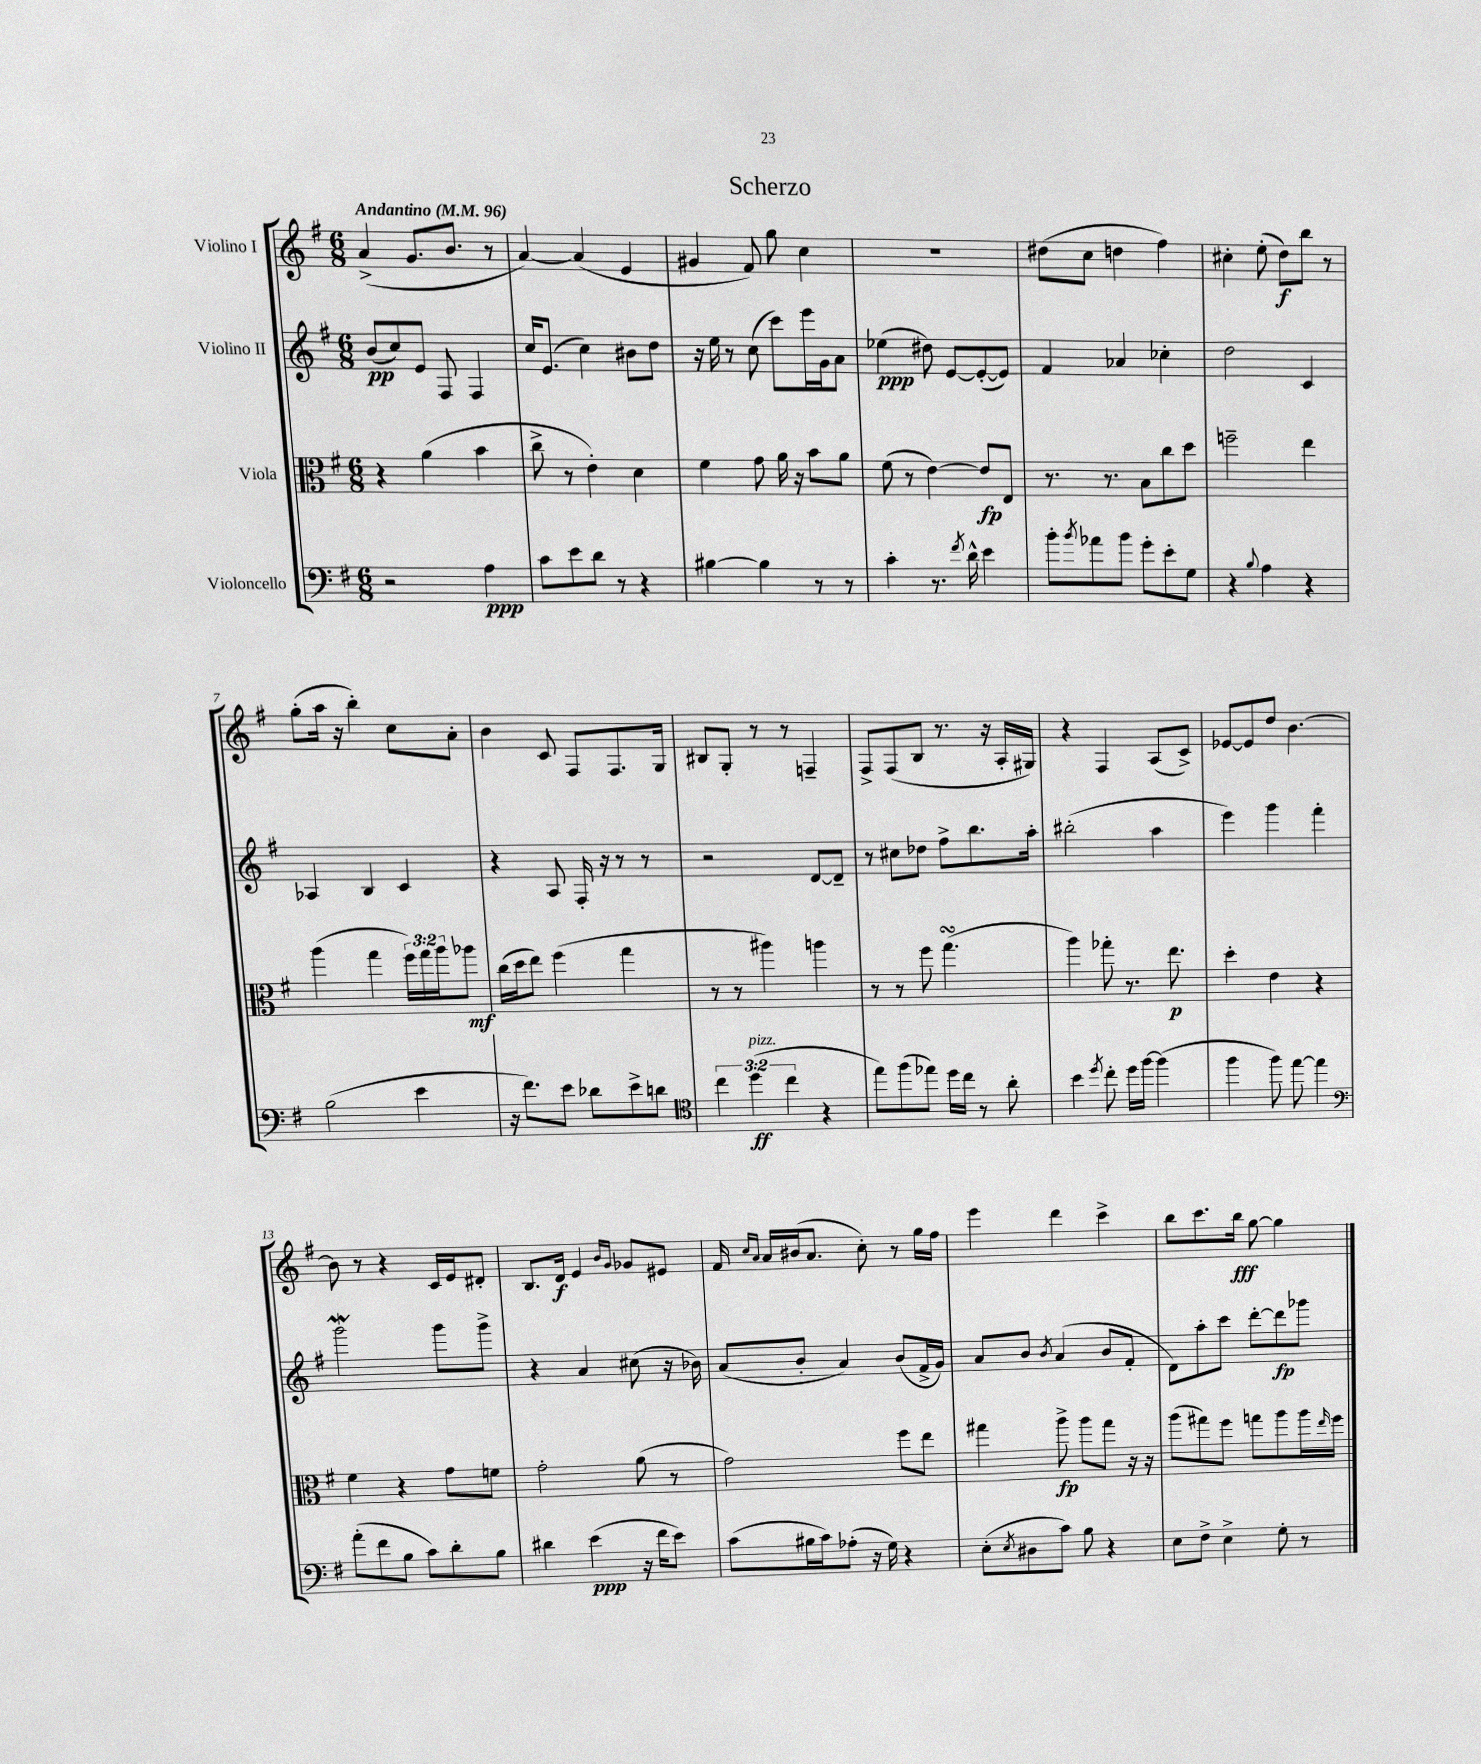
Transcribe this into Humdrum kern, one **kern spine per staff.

**kern	**kern	**kern	**kern
*staff4	*staff3	*staff2	*staff1
*clefF4	*clefC3	*clefG2	*clefG2
*k[f#]	*k[f#]	*k[f#]	*k[f#]
*M6/8	*M6/8	*M6/8	*M6/8
*MM96	*MM96	*MM96	*MM96
2r	4r	(8b/L	(4a^/
.	.	8cc/)	.
.	(4a\	8e/J	8.g/L
.	.	8F#/	.
.	.	.	8.b/J
4A\	4b\	4F#/	.
.	.	.	8r
=	=	=	=
8c\L	8cc^\	16cc/LK	[4a/)
.	.	(8.e/J	.
8e\	8r	.	.
8d\J	4e'\)	4cc\)	(4a/]
8r	.	.	.
4r	4d\	8b#\L	4e/
.	.	8dd\J	.
=	=	=	=
[4B#\	4f#\	16r	4g#/
.	.	16ee\	.
.	.	8r	.
4B#\]	8g\	(8cc\	8f#/)
.	16a\	8ccc\L)	8gg\
.	16r	.	.
8r	8b\L	16eee\L	4cc\
.	.	16g\J	.
8r	8a\J	8a\J	.
=	=	=	=
4c'\	(8f#\	(4ee-\	2.r
.	8r	.	.
8.r	[4e\)	8dd#\)	.
.	.	[8e/L	.
8qf#/	.	.	.
16d^^\	.	.	.
4e\	8e/]L	(8e'/_	.
.	8E/J	8e/]J)	.
=	=	=	=
8b'\L	8.r	4f#/	(8dd#\L
8qb/	.	.	.
8a-\	.	.	8cc\J
.	8.r	.	.
8b\J	.	4a-/	4dd\
8g'\L	8B\L	.	.
8e'\	8cc\	4cc-'\	4ff#\)
8G\J	8dd\J	.	.
=	=	=	=
4r	2ff~\	2dd\	4cc#'\
8qqB/	.	.	.
4A\	.	.	(8ee'\
.	.	.	8dd\L)
4r	4ee\	4c/	8bb\J
.	.	.	8r
=	=	=	=
(2B\	(4aa\	4A-/	(8gg'\L
.	.	.	16aa\Jk
.	.	.	16r
.	4gg\	4B/	4bb'\)
4e\	24ff#\LL)	4c/	8cc\L
.	24gg\	.	.
.	24aa\J	.	.
.	8aa-\J	.	8a'\J
=	=	=	=
16r	(16cc\LL	4r	4b\
8.f#\L)	16dd\J	.	.
.	8ee\J)	.	.
8e\J	(4ff#\	8A/	8c/
8d-\L	.	16F#'/	8F#/L
.	.	16r	.
8e^\	4gg\	8r	8.F#/
8d\J	.	8r	.
.	.	.	16G/Jk
=	=	=	=
*clefC4	*	*	*
6cc\	8r	2r	8B#/L
.	8r	.	8G'/J
(6dd\	.	.	.
.	4aa#\)	.	8r
6cc\	.	.	.
.	.	.	8r
4r	4aa\	[8d/L	4F~/
.	.	8d~/]J	.
=	=	=	=
8ee\L)	8r	8r	8F#^/L
(8ff#\	8r	8cc#\L	(8F#/
8ee-\J)	8ff#\	8dd-\J	8B/J
16dd\LL	(4.gg\	8ff#^\L	8.r
16cc\JJ	.	.	.
8r	.	8.bb\	.
.	.	.	16r
8a'\	.	.	16A'/LL
.	.	16aa'\Jk	16G#/JJ)
=	=	=	=
4b\	4aa\)	(2bb#'\	4r
8qdd/	.	.	.
8cc'\	8gg-'\	.	4F#/
16dd\LL	8.r	.	.
[16ff#\JJ	.	.	.
(4ff#\]	.	4aa\	(8A/L
.	8.ee\	.	.
.	.	.	8c^/J)
=	=	=	=
4ff#\	4dd'\	4eee\)	[8e-/L
.	.	.	8e-/]
8ff#\)	4e\	4ggg\	8dd/J
[8ee\	.	.	[4.b\
4ee\]	4r	4fff#'\	.
=	=	=	=
*clefF4	*	*	*
(8a'\L	4f#\	2ggg\	8b\]
8f#\	.	.	8r
8B\J	4r	.	4r
8c\L)	.	.	.
8d'\	8g\L	8ggg\L	16c/LL
.	.	.	16e/J
8B\J	8f\J	8ggg^\J	8d#'/J
=	=	=	=
4d#\	2g'\	4r	8.B/L
.	.	.	16d/Jk
(4e\	.	4a/	4e/
.	.	.	16qqb/LL
.	.	.	16qqg/JJ
16r	(8a\	(8cc#\	8g-/L
16f#\LK	.	.	.
8e\J)	8r	16r	8e#/J
.	.	16b-\)	.
=	=	=	=
(8c\L	2g\)	(8a/L	16f#/
.	.	.	16qqcc/LL
.	.	.	16qqa/JJ
.	.	.	16a/LL
16B#\L	.	8b'/J	(16b#/J
16c\J)	.	.	8.a/J
(8A-'\J	.	4a/)	.
16r	.	.	8cc'\)
16G\)	.	.	.
4r	8ff#\L	(8b/L	8r
.	8ee\J	16f#^/L	16gg\LL
.	.	16g/JJ)	16ff#\JJ
=	=	=	=
(8E'\L	4gg#\	8a/L	4eee\
8qE/	.	.	.
8D#\	.	8b/J	.
.	.	8qb/	.
8c\J)	8aa^\	(4a/	4ddd\
8B\	8aa\L	.	.
4r	8gg#\J	8b/L	4ccc^\
.	16r	8f#'/J	.
.	16r	.	.
=	=	=	=
8E\L	(8aa\L	8d\L)	8bb\L
8F#^\J	8gg#\)	8aa'\	8.ccc\
4E^\	8ff#\J	8ccc\J	.
.	.	.	16bb\Jk
.	8gg\L	[8ddd'\L	[8gg\
8G'\	8aa\	8ddd\]	4gg\]
8r	16aa\L	8ggg-\J	.
.	16qqee/	.	.
.	16ff#\JJ	.	.
==	==	==	==
*-	*-	*-	*-
